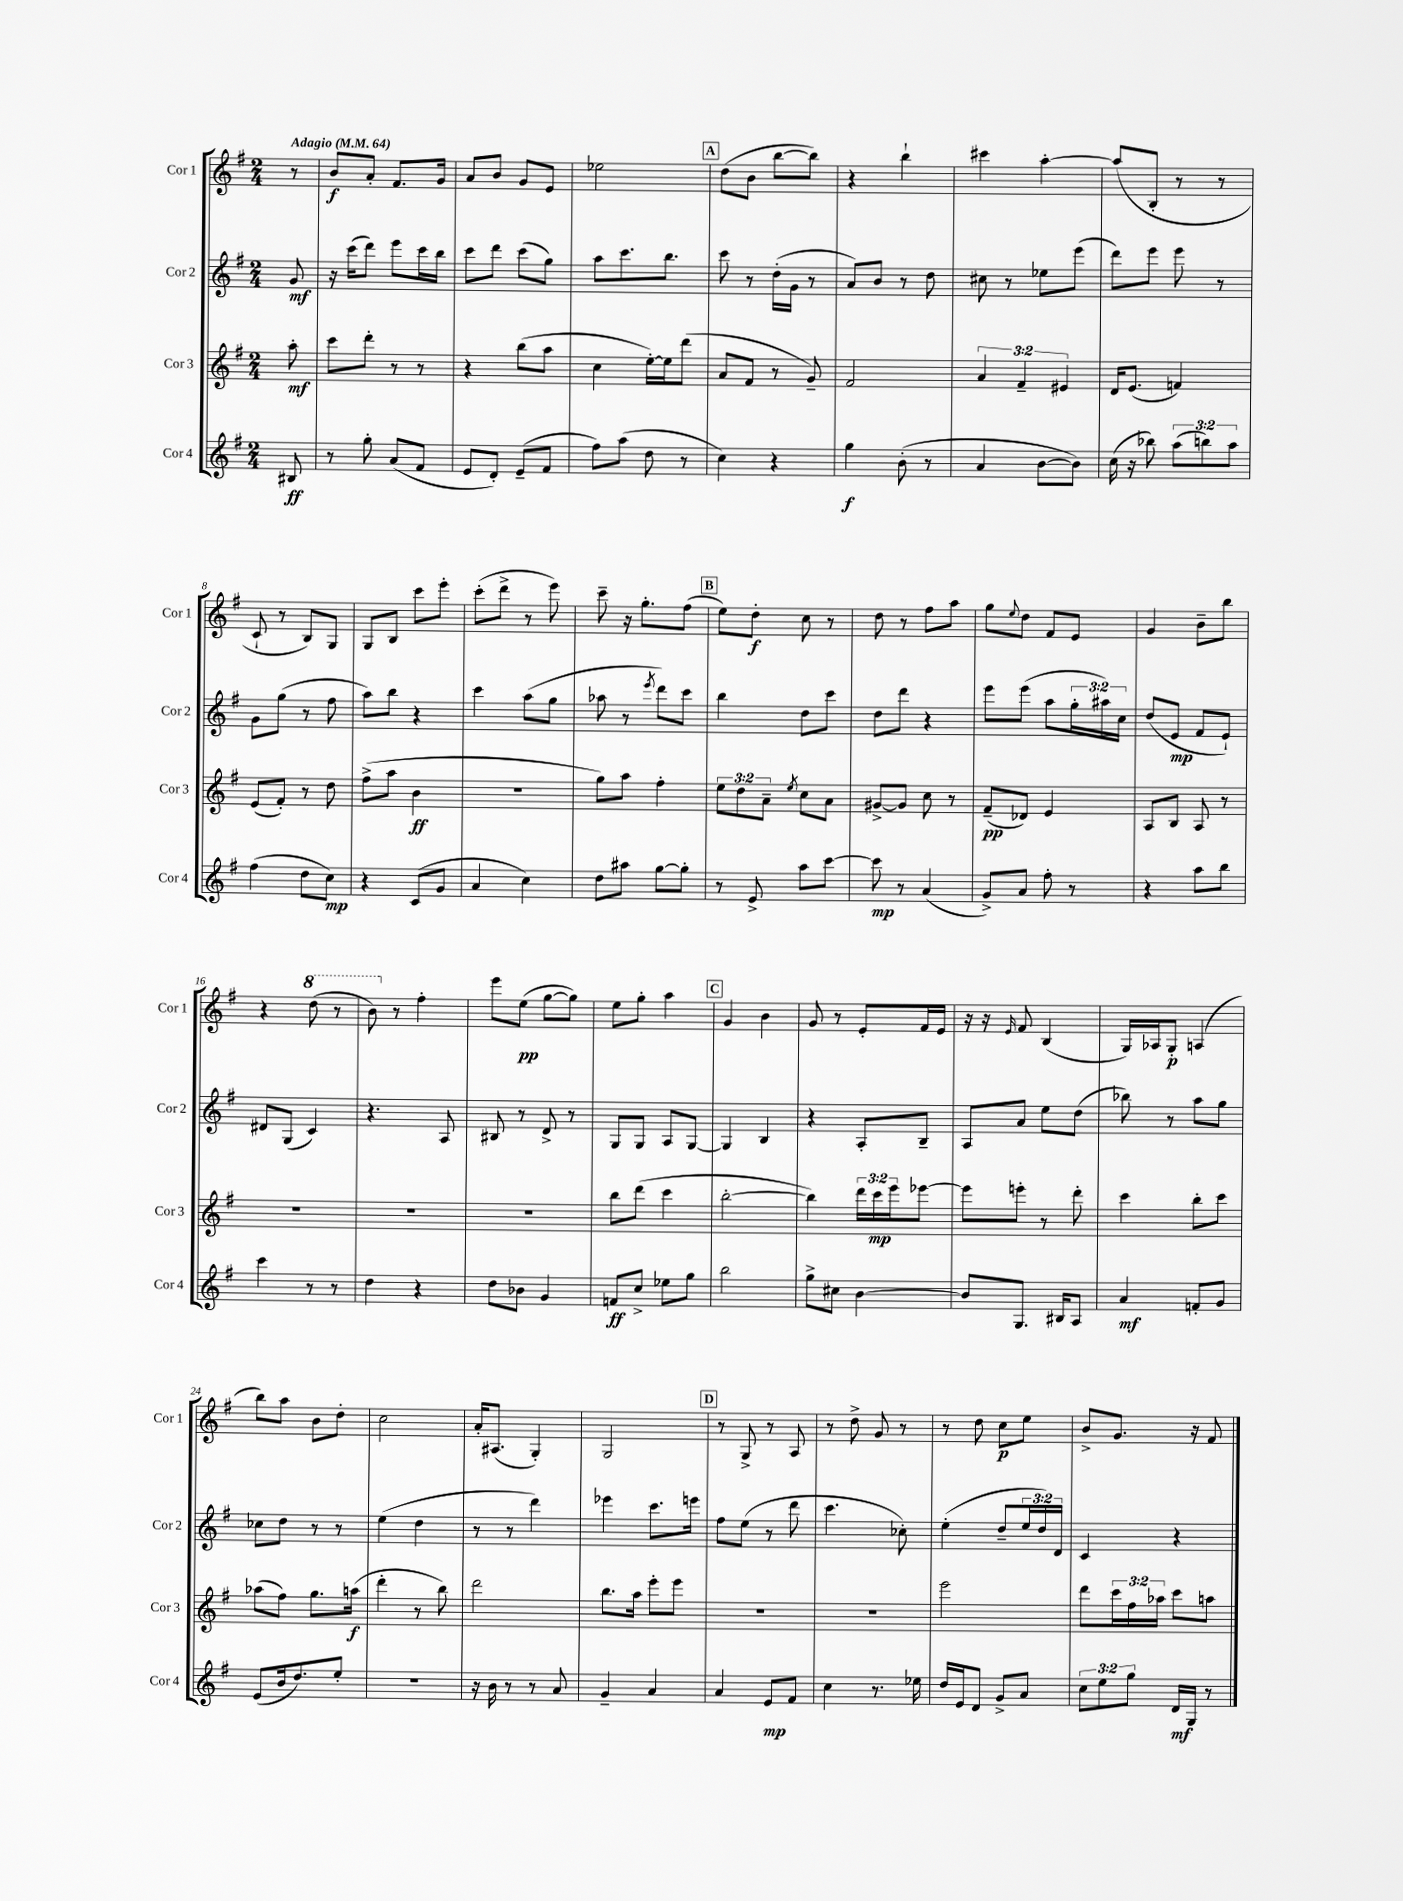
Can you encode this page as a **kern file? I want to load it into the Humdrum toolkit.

**kern	**kern	**kern	**kern
*staff4	*staff3	*staff2	*staff1
*clefG2	*clefG2	*clefG2	*clefG2
*k[f#]	*k[f#]	*k[f#]	*k[f#]
*M2/4	*M2/4	*M2/4	*M2/4
*MM64	*MM64	*MM64	*MM64
8B#	8aa'	8g	8r
=	=	=	=
8r	8ccc	16r	8b
.	.	(16ccc	.
8gg'	8ddd'	8ddd)	8a'
(8a	8r	8eee	8.f#
8f#	8r	16ccc	.
.	.	16bb	16g
=	=	=	=
8e	4r	8ccc	8a
8d')	.	8ddd	8b
(8e~	(8bb	(8ccc	8g
8f#	8aa	8gg)	8e
=	=	=	=
8ff#)	4cc	8aa	2ee-
(8aa	.	8.ccc	.
8dd	[16ee')	.	.
.	16ee]	8.bb	.
8r	(8ddd	.	.
=	=	=	=
4cc)	8a	8ccc	(8dd
.	8f#	8r	8b
4r	8r	(16dd'	[8bb
.	.	16g	.
.	8g~)	8r	8bb])
=	=	=	=
4gg	2f#	8a)	4r
.	.	8b	.
(8b'	.	8r	4bb`
8r	.	8dd	.
=	=	=	=
4a	6a	8cc#	4ccc#
.	.	8r	.
.	6f#~	.	.
[8b	.	8ee-	[4aa'
.	6e#	.	.
8b])	.	(8eee	.
=	=	=	=
(16cc	16d	8ddd)	(8aa]
16r	(8.e	.	.
8bb-)	.	8eee	8B'
(12aa	4f)	8eee	8r
12bb)	.	.	.
.	.	8r	8r
12aa	.	.	.
=	=	=	=
(4ff#	(8e	8g	8c`
.	8f#')	(8gg	8r
8dd	8r	8r	8B)
8cc)	8dd	8ff#	8G
=	=	=	=
4r	(8ff#^	8aa)	8G
.	8aa	8bb	8B
(8c	4b	4r	8ccc
8g	.	.	8eee'
=	=	=	=
4a	2r	4ccc	(8ccc'
.	.	.	8ddd^
4cc)	.	(8aa	8r
.	.	8gg	8eee)
=	=	=	=
8dd	8gg)	8aa-	8ccc~
8aa#	8aa	8r	16r
.	.	.	8.gg'
.	.	8qeee	.
[8gg	4ff#'	8ddd)	.
8gg']	.	8ccc	(8ff#
=	=	=	=
8r	12ee	4bb	8ee)
.	12dd	.	.
8e^	.	.	8dd'
.	12a~	.	.
.	8qee	.	.
8aa	8cc	8dd	8cc
[8ccc	8a	8ccc	8r
=	=	=	=
8ccc]	[8g#^	8dd	8dd
8r	8g#]	8ddd	8r
(4a	8cc	4r	8ff#
.	8r	.	8aa
=	=	=	=
8g^)	(8f#~	8eee	8gg
.	.	.	8qqee
8a	8d-)	(8eee	8dd
8ff#'	4e	8aa	8f#
8r	.	24gg'	8e
.	.	24aa#)	.
.	.	24cc	.
=	=	=	=
4r	8A	(8dd	4g
.	8B	8e	.
8aa	8A	8f#	8b~
8bb	8r	8e`)	8bb
=	=	=	=
4ccc	2r	8d#	4r
.	.	(8G	.
8r	.	4c)	(8ddd
8r	.	.	8r
=	=	=	=
4dd	2r	4.r	8bb)
.	.	.	8r
4r	.	.	4ff#'
.	.	8A	.
=	=	=	=
8dd	2r	8B#	8eee
8b-	.	8r	(8ee
4g	.	8d^	[8gg
.	.	8r	8gg])
=	=	=	=
8f	8bb	8G	8ee
8cc^	(8ddd	8G	8gg'
8ee-	4ccc	8A	4aa
8gg	.	[8G	.
=	=	=	=
2bb	[2bb'	4G]	4g
.	.	4B	4b
=	=	=	=
8gg^	4bb])	4r	8g
8cc#	.	.	8r
[4b	24ddd	8A'	8e'
.	24ccc	.	.
.	24eee	.	.
.	[8eee-	8B~	16f#
.	.	.	16e
=	=	=	=
8b]	8eee-]	8A	16r
.	.	.	16r
.	.	.	16qqe
8.G	8eee'	8a	8f#
.	8r	8ee	(4B
16B#	.	.	.
8A	8ddd'	(8dd	.
=	=	=	=
4a	4ccc	8bb-)	16G)
.	.	.	16A-
.	.	8r	8G'
8f'	8bb'	8aa	(4A
8g	8ccc	8gg	.
=	=	=	=
(8e	(8aa-	8cc-	8bb)
16b	8ff#)	8dd	8aa
8.dd)	.	.	.
.	8.gg	8r	8b
8ee'	.	8r	8dd'
.	(16aa	.	.
=	=	=	=
2r	4ddd'	(4ee	2cc
.	8r	4dd	.
.	8bb)	.	.
=	=	=	=
16r	2ddd	8r	16a'
16b	.	.	(8.A#
8r	.	8r	.
8r	.	4ddd)	4G')
8a	.	.	.
=	=	=	=
4g~	8.bb	4eee-	2G
.	16aa	.	.
4a	8eee'	8.ccc	.
.	8eee	.	.
.	.	16eee	.
=	=	=	=
4a	2r	8ff#	8r
.	.	(8ee	8G^
8e	.	8r	8r
8f#	.	8ddd	8A
=	=	=	=
4cc	2r	4.ccc	8r
.	.	.	8dd^
8.r	.	.	8g
.	.	8cc-')	8r
16ee-	.	.	.
=	=	=	=
16dd	2eee	(4ee'	8r
16e	.	.	.
8d	.	.	8dd
8g^	.	8dd~	8cc
8a	.	24ee	8ee
.	.	24dd)	.
.	.	24d	.
=	=	=	=
12cc	8ddd	4c	8b^
12ee	.	.	.
.	24ccc	.	8.g
12gg	24ff#	.	.
.	24aa-	.	.
16d	8ccc	4r	.
16G	.	.	16r
8r	8aa	.	8f#
==	==	==	==
*-	*-	*-	*-
